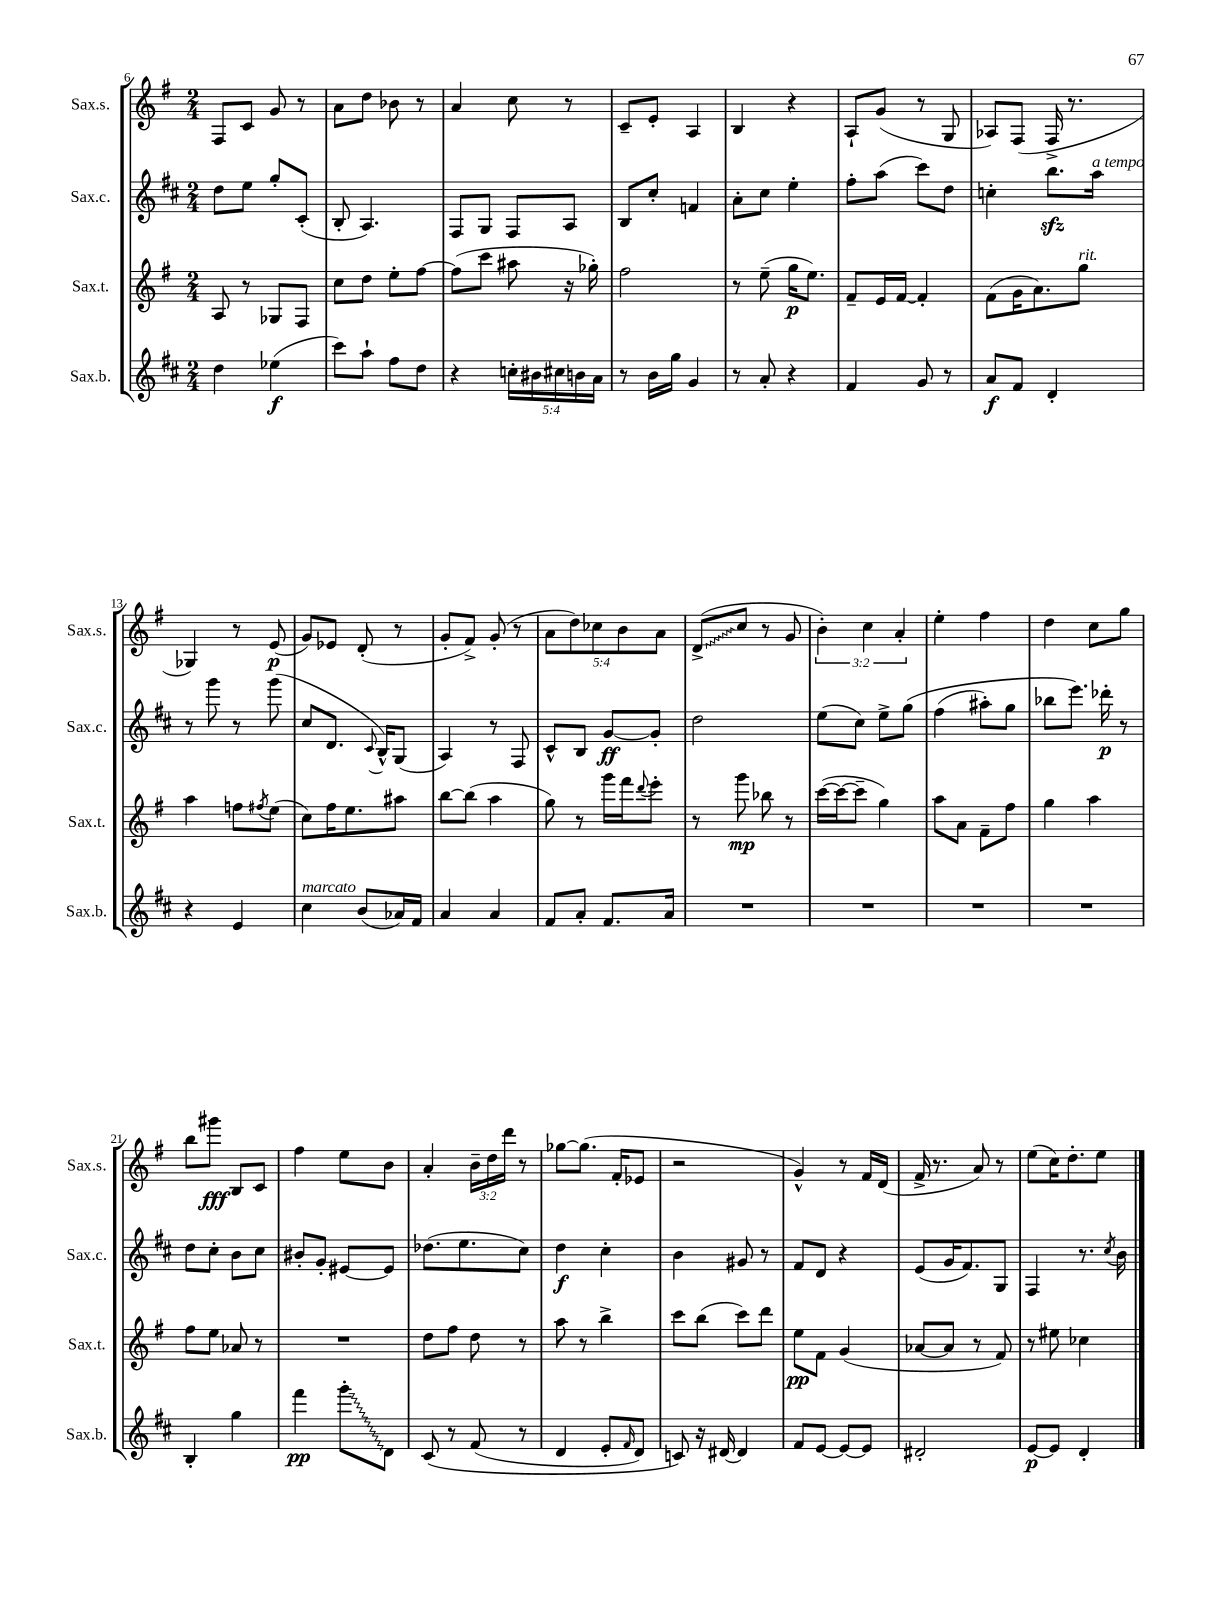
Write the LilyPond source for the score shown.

<<
\new StaffGroup <<
\new Staff = "s0" \with { instrumentName = "Sax.s." shortInstrumentName = "Sax.s." } {
    \clef treble \key g \major \numericTimeSignature \time 2/4 \override Staff.TupletNumber.text = #tuplet-number::calc-fraction-text
    fis8 c'8 g'8 r8 |
    a'8 d''8 bes'8 r8 |
    a'4 c''8 r8 |
    c'8-- e'8-. a4 |
    b4 r4 |
    a8-! g'8( r8 g8 |
    aes8) fis8( fis16-> r8. |
    ges4) r8 e'8\p( |
    g'8) ees'8 d'8-.( r8 |
    g'8-. fis'8->) g'8-.( r8 |
    \tuplet 5/4 { a'8 d''8) ces''8 b'8 a'8 } |
    \once \override Glissando.style = #'zigzag d'8->\glissando( c''8 r8 g'8 |
    \tuplet 3/2 { b'4-.) c''4 a'4-. } |
    e''4-. fis''4 |
    d''4 c''8 g''8 |
    b''8 gis'''8\fff b8 c'8 |
    fis''4 e''8 b'8 |
    a'4-. \tuplet 3/2 { b'16-- d''16 d'''16 } r8 |
    ges''8~ ges''8.( fis'16-. ees'8 |
    r2 |
    g'4-^) r8 fis'16 d'16( |
    fis'16-> r8. a'8) r8 |
    e''8( c''16) d''8.-. e''8 \bar "|." |
}
\new Staff = "s1" \with { instrumentName = "Sax.c." shortInstrumentName = "Sax.c." } {
    \clef treble \key d \major \numericTimeSignature \time 2/4
    d''8 e''8 g''8-. cis'8-.( |
    b8-. a4.) |
    fis8 g8 fis8 a8 |
    b8 cis''8-. f'4 |
    a'8-. cis''8 e''4-. |
    fis''8-. a''8( cis'''8) d''8 |
    c''4-. b''8.\sfz a''16^\markup { \italic "a tempo" } |
    r8 g'''8 r8 g'''8( |
    cis''8 d'8. \appoggiatura { cis'8 } b16-^) g8( |
    a4) r8 fis8 |
    cis'8-^ b8 g'8~\ff g'8-. |
    d''2 |
    e''8( cis''8) e''8-> g''8\( |
    fis''4( ais''8-.) g''8 |
    bes''8 e'''8.\) des'''16-.\p r8 |
    d''8 cis''8-. b'8 cis''8 |
    bis'8-. g'8-. eis'8~ eis'8 |
    des''8.( e''8. cis''8) |
    d''4\f cis''4-. |
    b'4 gis'8 r8 |
    fis'8 d'8 r4 |
    e'8( g'16 fis'8.) g8 |
    fis4 r8. \acciaccatura { cis''8 } b'16 \bar "|." |
}
\new Staff = "s2" \with { instrumentName = "Sax.t." shortInstrumentName = "Sax.t." } {
    \clef treble \key g \major \numericTimeSignature \time 2/4
    a8 r8 ges8 fis8 |
    c''8 d''8 e''8-. fis''8~ |
    fis''8( c'''8 ais''8 r16 ges''16-.) |
    fis''2 |
    r8 e''8--( g''16\p e''8.) |
    fis'8-- e'16 fis'16~ fis'4-. |
    fis'8( g'16 a'8.) g''8^\markup { \italic "rit." } |
    a''4 f''8 \acciaccatura { fis''8 } e''8( |
    c''8) fis''16 e''8. ais''8 |
    b''8~ b''8( a''4 |
    g''8) r8 g'''16 fis'''16 \appoggiatura { d'''8 } e'''8-. |
    r8 g'''8\mp bes''8 r8 |
    c'''16~( c'''16~ c'''8-- g''4) |
    a''8 a'8 fis'8-- fis''8 |
    g''4 a''4 |
    fis''8 e''8 aes'8 r8 |
    R2 |
    d''8 fis''8 d''8 r8 |
    a''8 r8 b''4-> |
    c'''8 b''8( c'''8) d'''8 |
    e''8\pp fis'8 g'4( |
    aes'8~ aes'8 r8 fis'8) |
    r8 eis''8 ces''4 \bar "|." |
}
\new Staff = "s3" \with { instrumentName = "Sax.b." shortInstrumentName = "Sax.b." } {
    \clef treble \key d \major \numericTimeSignature \time 2/4 \override Staff.TupletNumber.text = #tuplet-number::calc-fraction-text
    d''4 ees''4\f( |
    cis'''8) a''8-! fis''8 d''8 |
    r4 \tuplet 5/4 { c''16-. bis'16 cis''16 b'16 a'16 } |
    r8 b'16 g''16 g'4 |
    r8 a'8-. r4 |
    fis'4 g'8 r8 |
    a'8\f fis'8 d'4-. |
    r4 e'4 |
    cis''4^\markup { \italic "marcato" } b'8( aes'16) fis'16 |
    a'4 a'4 |
    fis'8 a'8-. fis'8. a'16 |
    R2 |
    R2 |
    R2 |
    R2 |
    b4-. g''4 |
    fis'''4\pp \once \override Glissando.style = #'zigzag g'''8-.\glissando d'8 |
    cis'8\( r8 fis'8( r8 |
    d'4 e'8-. \grace { fis'16 } d'8) |
    c'8\) r16 dis'16~ dis'4 |
    fis'8 e'8~ e'8~ e'8 |
    dis'2-. |
    e'8~\p e'8 d'4-. \bar "|." |
}
>>
>>
\layout { \context { \Score currentBarNumber = #6 } }
